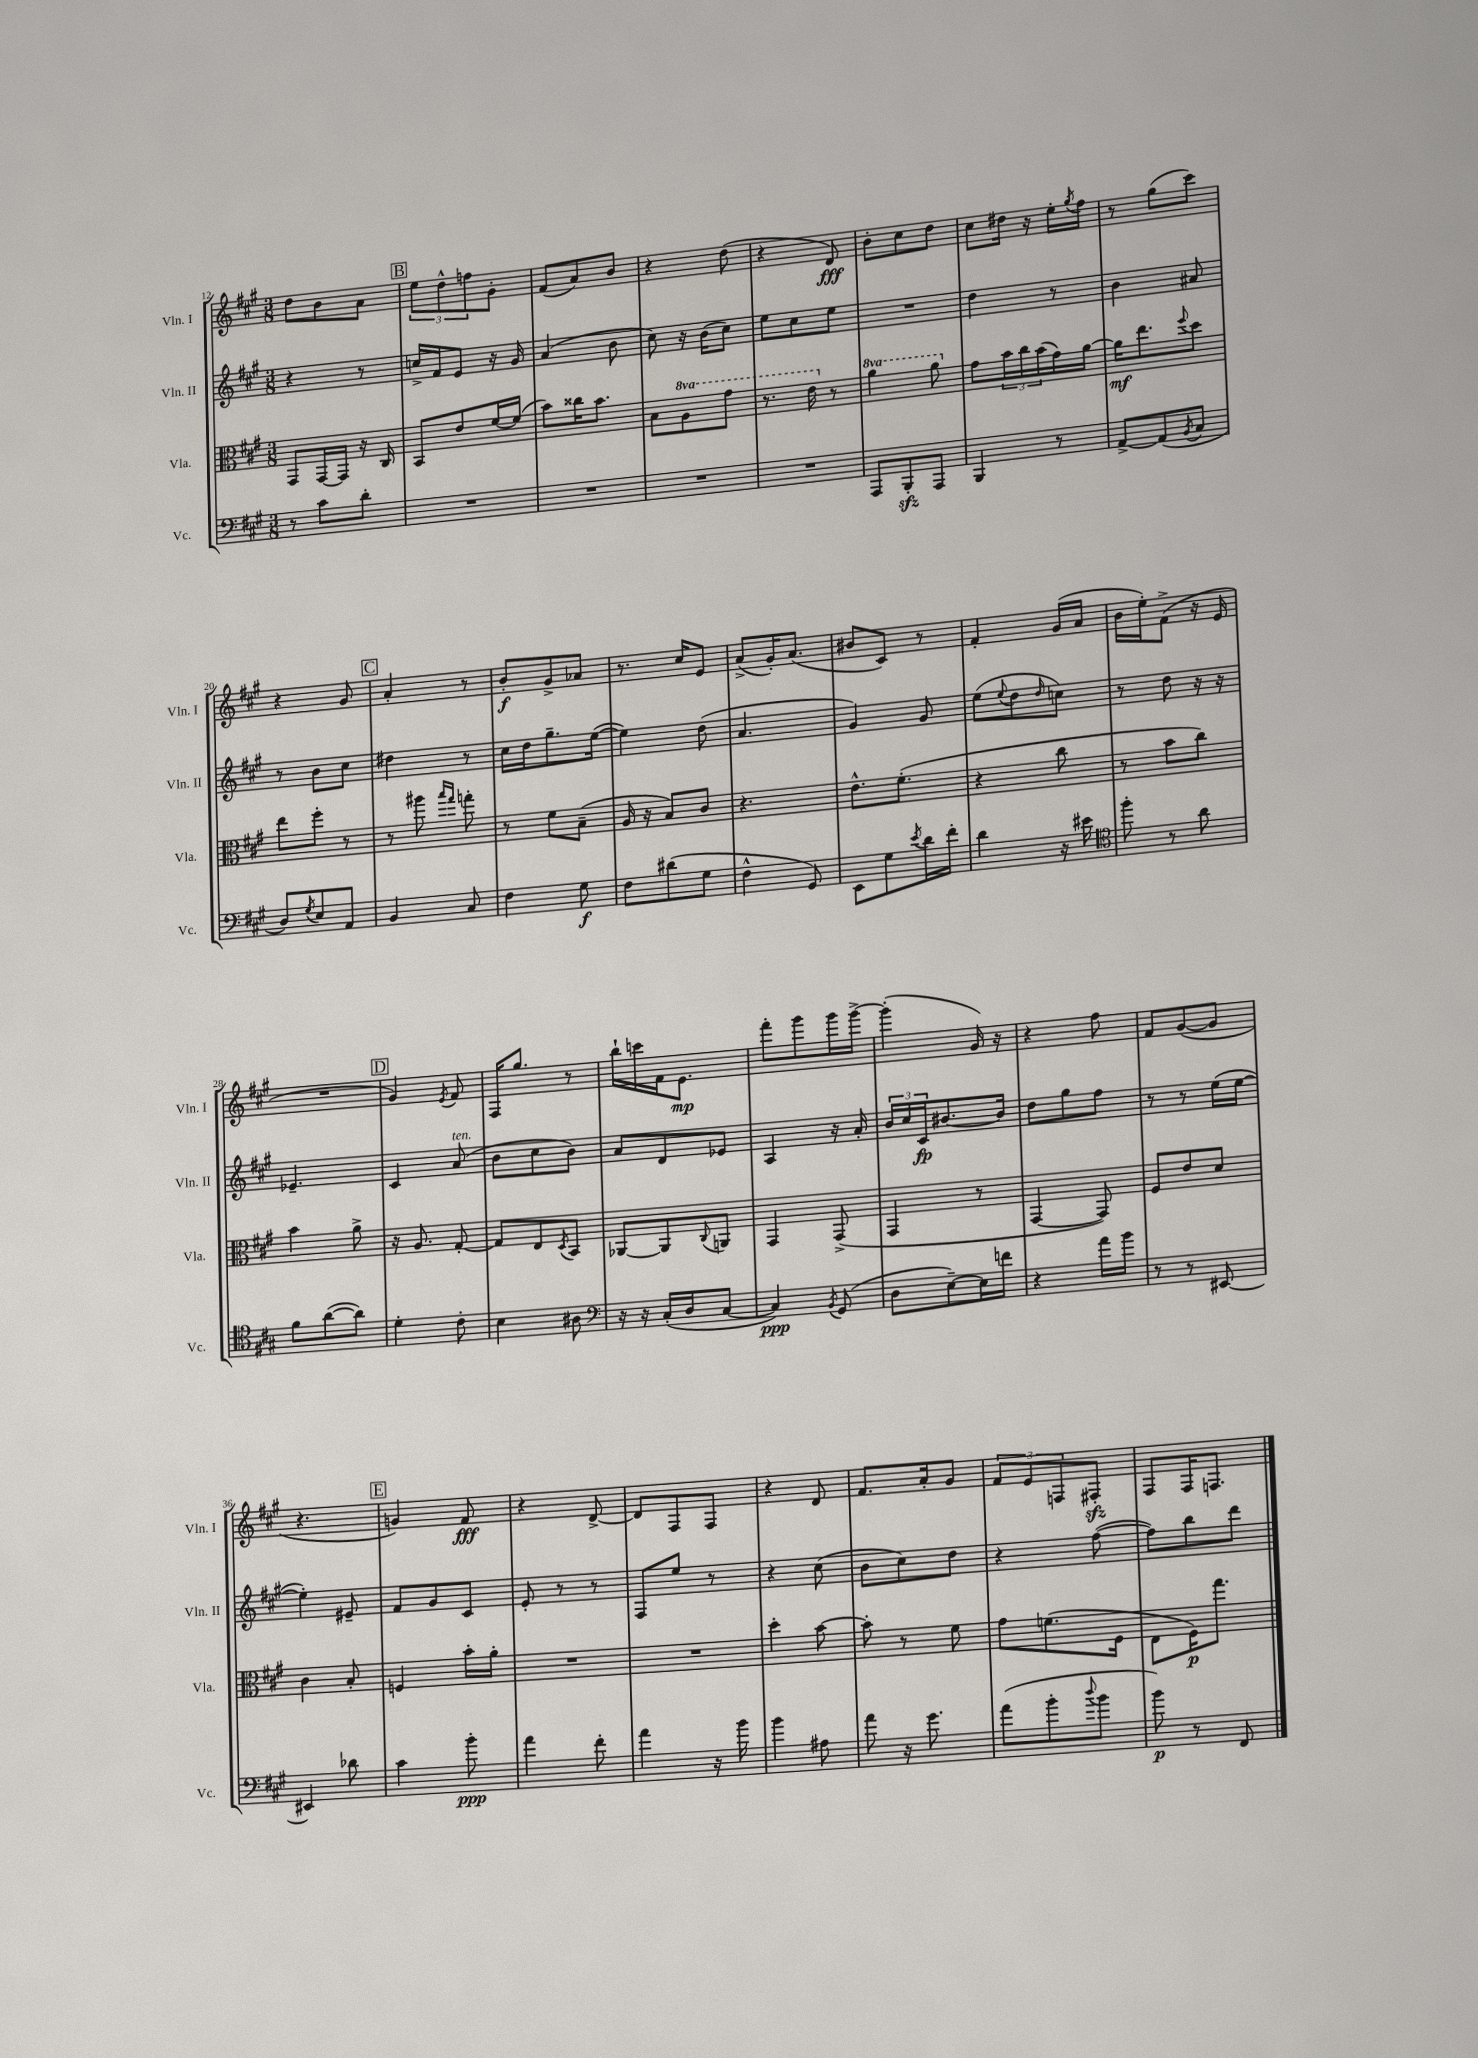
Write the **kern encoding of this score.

**kern	**kern	**kern	**kern
*staff4	*staff3	*staff2	*staff1
*clefF4	*clefC3	*clefG2	*clefG2
*k[f#c#g#]	*k[f#c#g#]	*k[f#c#g#]	*k[f#c#g#]
*M3/8	*M3/8	*M3/8	*M3/8
8r	8GG#	4r	8dd
8c#	[16GG#	.	8b
.	16GG#]	.	.
8d'	16r	8r	8a
.	16C#	.	.
=	=	=	=
4.r	8BB	16cc^	12ee
.	.	16f#	.
.	.	.	12dd^^
.	8e	8e	.
.	.	.	12ff
.	[16f#	16r	8g#'
.	(16f#]	16g#	.
=	=	=	=
4.r	8b)	(4a	(8f#
.	16cc##	.	8a)
.	8.b	.	.
.	.	8b	8b
=	=	=	=
4.r	8B	8cc#)	4r
.	8a	16r	.
.	.	(16b	.
.	8gg#	8cc#)	(8dd
=	=	=	=
4.r	8.r	8ee	4r
.	.	8cc#	.
.	16ee	.	.
.	8r	8ee	8d)
=	=	=	=
8AAA	4aa	4.r	8b'
8BBB'	.	.	8cc#
8AAA	8aa	.	8dd
=	=	=	=
4BBB	8g#	4dd	8cc#
.	24b	.	16dd#
.	24cc#	.	.
.	.	.	16r
.	(24b	.	.
8r	16g#)	8r	16ee'
.	.	.	8qgg#
.	[16a	.	16ff#
=	=	=	=
[8AA^	16a]	4b	8r
.	8.ee	.	.
(8AA]	.	.	(8gg#
8qBB	8qqff#	.	.
8C#	8dd	8a#	8ccc#)
=	=	=	=
8D)	8ee	8r	4r
8qG#	.	.	.
8E	8ff#'	8b	.
8AA	8r	8cc#	8g#
=	=	=	=
4BB	8r	4dd#	4a'
.	8aa#	.	.
.	16qqbb	.	.
.	16qqgg#	.	.
8C#	8gg'	8r	8r
=	=	=	=
4F#	8r	16cc#	8b'
.	.	16dd	.
.	8f#	8.gg#~	8g#^
8G#	(8B~	.	8a-
.	.	([16ee	.
=	=	=	=
8F#	16A	4ee])	8.r
.	16r	.	.
(8d#	8B)	.	.
.	.	.	16cc#
8G#	8c#	(8dd	8e
=	=	=	=
4F#^^	4.r	4.a	(8a^
.	.	.	16g#')
.	.	.	(8.a
8GG#)	.	.	.
=	=	=	=
8EE	8.e^^	4g#)	8b#
8G#	.	.	8c#)
.	(8.f#'	.	.
8qe	.	.	.
16d	.	8g#	8r
16f#'	.	.	.
=	=	=	=
4d	4r	(8ee	4f#'
.	.	8qqee	.
.	.	8dd	.
.	.	16qqdd	.
16r	8cc#	8cc)	(16g#
16e#	.	.	16a
=	=	=	=
*clefC4	*	*	*
8ff#'	8r	8r	16b
.	.	.	16ee')
8r	8b	8dd	(8f#^
8a	8cc#)	16r	16r
.	.	16r	16e
=	=	=	=
8f#	4b	4.e-~	4.r
([8a	.	.	.
8a])	8a^	.	.
=	=	=	=
4d'	16r	4c#	4g#)
.	8.A	.	.
.	.	.	8qe
8c#'	[8G#'	(8a	8f#
=	=	=	=
4B	8G#]	8b	16F#
.	.	.	8.gg#
.	8E	8cc#	.
.	8qD	.	.
8A#	8BB	8b)	8r
=	=	=	=
*clefF4	*	*	*
16r	[8AA-	8a	16bb`
16r	.	.	16ccc
(16C#'	8AA-]	8d	16f#
16D	.	.	8.e
.	8qqC#	.	.
[8C#	8AA	8e-	.
=	=	=	=
4C#])	4GG#	4A	8fff#'
.	.	.	8ggg#
8qBB	.	.	.
(8GG#	(8GG#^	16r	16ggg#
.	.	16a'	[16ggg#^
=	=	=	=
8D	4GG#	24b	(4ggg#']
.	.	24cc#	.
.	.	24c#	.
[8E~)	.	[8.b#	.
16E]	8r	.	16g#)
16f	.	16b#]	16r
=	=	=	=
4r	[4GG#	8dd	4r
.	.	8gg#	.
16a	8GG#])	8ff#	8ff#
16b	.	.	.
=	=	=	=
8r	8F#	8r	8f#
8r	8e	8r	([8g#
[8EE#	8d	(16ee	8g#]
.	.	[16ee	.
=	=	=	=
4EE#]	4c#	4ee'])	4.r
8d-	8B'	8e#~	.
=	=	=	=
4c#	4F	8f#	4g)
.	.	8g#	.
8b'	16b'	8c#	8f#
.	16a'	.	.
=	=	=	=
4a	4.r	8e'	4r
.	.	8r	.
8f#'	.	8r	[8d^
=	=	=	=
4a	4.r	8F#	8d]
.	.	8ee	8F#
16r	.	8r	8F#
16b	.	.	.
=	=	=	=
4b	4dd'	4r	4r
8A#	[8b	(8cc#	8d
=	=	=	=
8a	8b']	8b	8.f#
16r	8r	8cc#)	.
8.g#	.	.	16a'
.	8f#	8dd	8g#
=	=	=	=
(8a	8g#	4r	12f#
.	.	.	12e
8b'	(8.f	.	.
.	.	.	12F
8qqdd	.	.	.
8b	.	([8ff#	8F#'
.	16F#	.	.
=	=	=	=
8b)	8E	8ff#])	8F#
8r	16F#)	8bb	16F#
.	8.gg#	.	8.F
8FF#	.	8ddd	.
==	==	==	==
*-	*-	*-	*-
